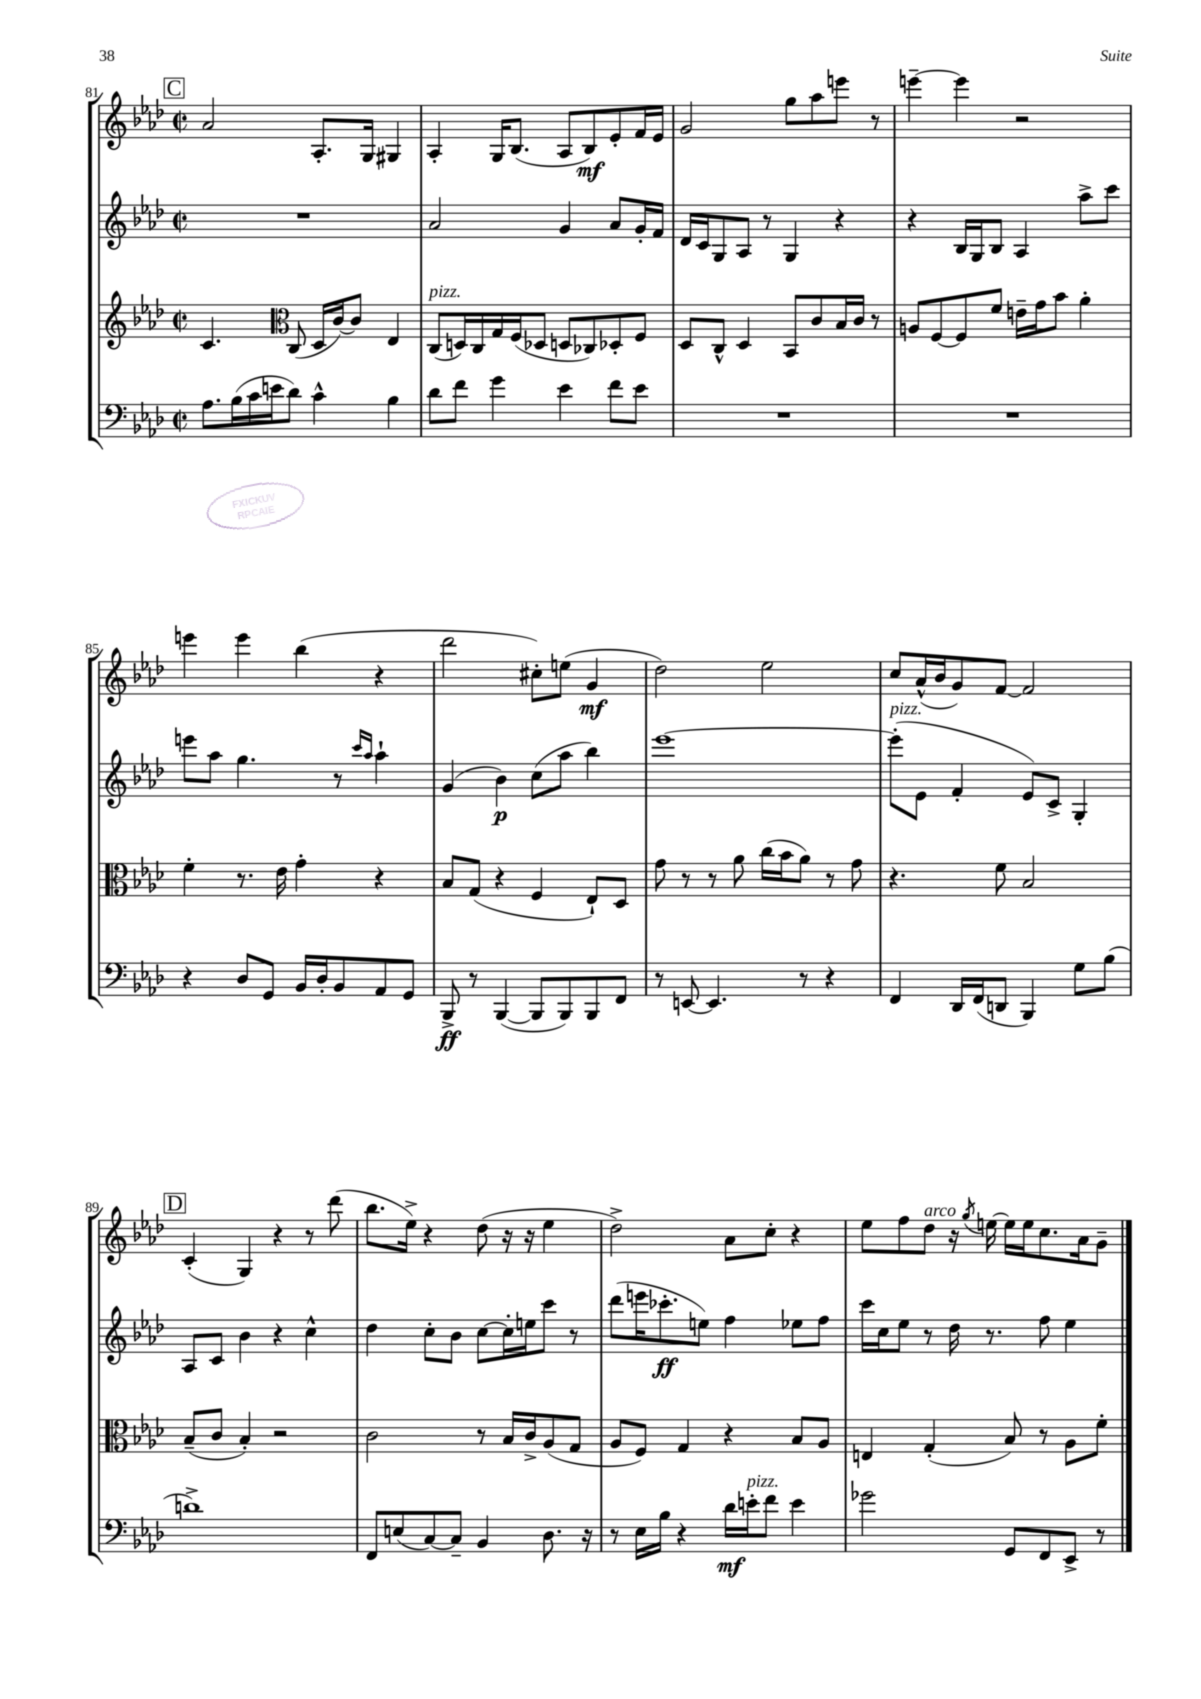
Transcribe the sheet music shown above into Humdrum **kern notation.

**kern	**kern	**kern	**kern
*staff4	*staff3	*staff2	*staff1
*clefF4	*clefG2	*clefG2	*clefG2
*k[b-e-a-d-]	*k[b-e-a-d-]	*k[b-e-a-d-]	*k[b-e-a-d-]
*M2/2	*M2/2	*M2/2	*M2/2
*met(c|)	*met(c|)	*met(c|)	*met(c|)
8.A-	4.c	1r	2a-
(16B-	.	.	.
16c	.	.	.
16e	.	.	.
*	*clefC3	*	*
8d-)	(8C	.	.
4c^^	16D-	.	8.A-'
.	[16c)	.	.
.	8c]	.	.
.	.	.	16G
4B-	4E-	.	4G#
=	=	=	=
8d-	(8C	2a-	4A-'
8f	16D)	.	.
.	16C	.	.
4g	16G	.	16G
.	(16F	.	(8.B-
.	8D-	.	.
4e-	8D	4g	8A-
.	8C-)	.	8B-)
8f	8D-'	8a-	8e-'
8e-	8F	16g'	16f
.	.	16f	16e-
=	=	=	=
1r	8D-	16d-	2g
.	.	16c	.
.	8C^^	8G	.
.	4D-	8A-	.
.	.	8r	.
.	8BB-	4G	8gg
.	8c	.	8aa-
.	16B-	4r	8eee
.	16c	.	.
.	8r	.	8r
=	=	=	=
1r	8A	4r	[4eee~
.	[8F	.	.
.	8F]	16B-	4eee]
.	.	16G	.
.	8f	8B-	.
.	16e~	4A-	2r
.	16g	.	.
.	8b-	.	.
.	4a-'	8aa-^	.
.	.	8ccc	.
=	=	=	=
4r	4f'	8eee	4eee
.	.	8aa-	.
8D-	8.r	4.gg	4eee
8GG	.	.	.
.	16e-	.	.
16BB-	4g'	.	(4bb-
16D-'	.	.	.
8BB-	.	8r	.
.	.	16qqccc	.
.	.	16qqaa-	.
8AA-	4r	4aa-`	4r
8GG	.	.	.
=	=	=	=
8BBB-^	8B-	(4g	2ddd-
8r	(8G	.	.
([4BBB-	4r	4b-)	.
8BBB-]	4F	(8cc	8cc#')
8BBB-)	.	8aa-	(8ee
8BBB-	8E-`)	4bb-)	4g
8FF	8D-	.	.
=	=	=	=
8r	8g	[1eee-	2dd-)
[8EE	8r	.	.
4.EE]	8r	.	.
.	8a-	.	.
.	(16cc	.	2ee-
.	16b-	.	.
8r	8a-)	.	.
4r	8r	.	.
.	8g	.	.
=	=	=	=
4FF	4.r	(8eee-']	8cc
.	.	8e-	(16a-^^
.	.	.	16b-
16DD-	.	4f'	8g)
(16FF	.	.	.
8DD	8f	.	[8f
4BBB-)	2B-	8e-)	2f]
.	.	8c^	.
8G	.	4G'	.
(8B-	.	.	.
=	=	=	=
1d^)	(8B-~	8A-	(4c'
.	8c	8c	.
.	4B-')	4b-	4G)
.	2r	4r	4r
.	.	4cc^^	8r
.	.	.	(8ddd-
=	=	=	=
8FF	2c	4dd-	8.bb-
(8E	.	.	.
.	.	.	16ee-^)
[8C)	.	8cc'	4r
8C~]	.	8b-	.
4BB-	8r	[8cc	(8dd-
.	16B-	16cc']	16r
.	16c^	16ee	16r
8.D-	(8A-	8ccc	4ee-
.	8G	8r	.
16r	.	.	.
=	=	=	=
8r	8A-	(8ddd-	2dd-^)
16E-	8F)	16eee	.
16B-	.	8.ccc-'	.
4r	4G	.	.
.	.	8ee)	.
16d-	4r	4ff	8a-
16e'	.	.	.
8f	.	.	8cc'
4e	8B-	8ee-	4r
.	8A-	8ff	.
=	=	=	=
2g-	4E	16ccc	8ee-
.	.	16cc	.
.	.	8ee-	8ff
.	(4G'	8r	8dd-
.	.	16dd-	16r
.	.	.	8qgg
.	.	8.r	[16ee
8GG	8B-)	.	16ee]
.	.	.	16ee
8FF	8r	8ff	8.cc
8EE-^	8A-	4ee-	.
.	.	.	16a-
8r	8f'	.	8g~
==	==	==	==
*-	*-	*-	*-
